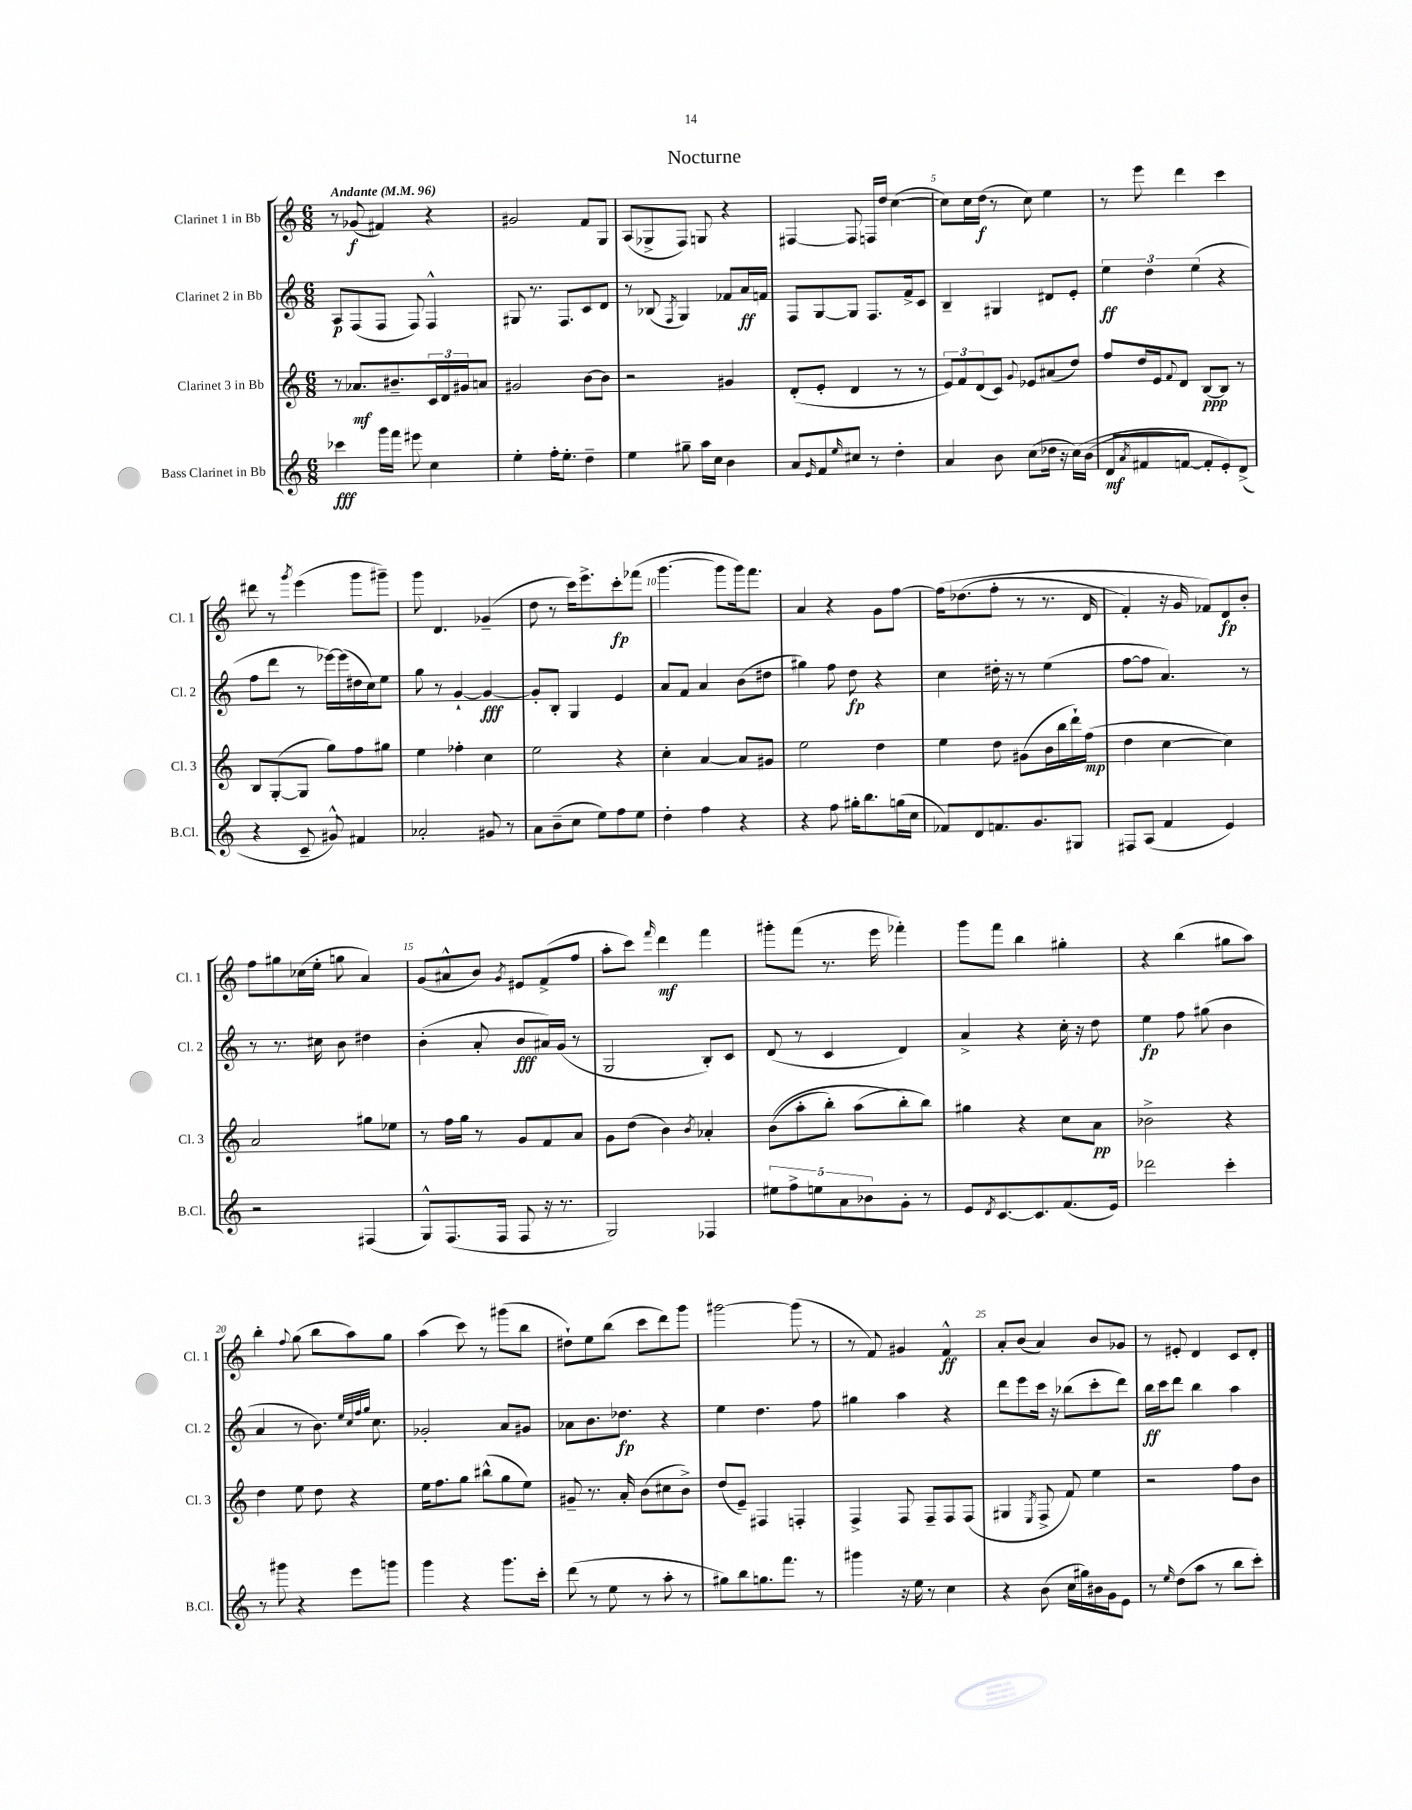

**kern	**kern	**kern	**kern
*staff4	*staff3	*staff2	*staff1
*clefG2	*clefG2	*clefG2	*clefG2
*k[]	*k[]	*k[]	*k[]
*M6/8	*M6/8	*M6/8	*M6/8
*MM96	*MM96	*MM96	*MM96
4ccc-	8r	8A	8r
.	8.a-	(8F	(8g-
16ggg	.	8F	4f#)
16fff	8.b#~	.	.
8eee#	.	8F)	.
4cc	24c	4F^^	4r
.	24d	.	.
.	24g#	.	.
.	8a	.	.
=	=	=	=
4ee'	2g#	8G#	2g#
.	.	8.r	.
16ff'	.	.	.
8.ee'	.	8.F	.
4dd~	[8b	8c	8f
.	8b]	8d	8G
=	=	=	=
4ee	2r	8r	(8A
.	.	(8B-	8G-^
.	.	8qF	.
8gg#~	.	4G)	8F)
16aa	.	.	8G
16cc	.	.	.
4b	4g#	8f-	4r
.	.	16a	.
.	.	16f	.
=	=	=	=
8a	(8d'	8F	[4F#
16qqe	.	.	.
8f	8e'	[8G	.
16qqee	.	.	.
8cc#	4d	8G]	8F#]
8r	.	8.F	16F
.	.	.	16dd
4dd'	8r	.	([4cc
.	.	16f^	.
.	8r	8c	.
=	=	=	=
4a	12e)	4B~	8cc])
.	12f	.	.
.	.	.	16cc
.	(12d	.	.
.	.	.	(16dd
8b	8c)	4G#	8r
.	8qqg	.	.
(8cc	8e-	.	8cc)
16dd-	(8a#	8d#	4ee
16r	.	.	.
&(16cc)	8dd)	8e'	.
(16b	.	.	.
=	=	=	=
8d	8ff	6ee	8r
8qa	.	.	.
8f#	16dd	.	8eee
.	.	6dd	.
.	16e	.	.
.	8qqf	.	.
[8f)	8d	.	4ddd
.	.	(6ee	.
8f']	[8B	.	.
8e'&)	8B]	4r	4ccc
(8d^	8r	.	.
=	=	=	=
4r	8B	8ff	8ddd#
.	([8G'	8ddd	8r
.	.	.	8qggg
8c~	8G]	8r	(4eee
8g#^^)	8gg)	[16eee-)	.
.	.	(16eee-]	.
4f#	8ff	16dd#	8ggg
.	.	16cc)	.
.	8gg#	8ee	8ggg#~)
=	=	=	=
2a-'	4ee	8gg	8ggg
.	.	8r	4.d
.	4ff-'	[4g`	.
8g#	4cc	4g_	(4g-~
8r	.	.	.
=	=	=	=
8a	2ee	8g']	8dd
(8b~	.	8B'	8r
8cc	.	4G	16ccc)
.	.	.	8.eee^
8ee)	.	.	.
8ff	4r	4e	8ccc'
8ee	.	.	(8fff-
=	=	=	=
4dd'	4cc'	8a	[4.ggg
.	.	8f	.
4ff	[4a	4a	.
.	.	.	8ggg]
4r	8a]	(8b	16ggg)
.	.	.	8.fff
.	8g#	8dd#	.
=	=	=	=
4r	2ee	4gg#)	4a
8ff	.	8ff	4r
16gg#'	.	8dd	.
8.bb	.	.	.
.	4dd	4r	8g
(16gg	.	.	[8ff
16cc	.	.	.
=	=	=	=
8f-)	4ee	4cc	&(16ff]
.	.	.	(8.dd-
8d	.	.	.
8.f	8dd	16dd#'	8ff'
.	.	16r	.
.	(8g#	8r	8r
8.g	.	.	.
.	16b	(4ee	8.r
.	16bb	.	.
8G#	16ddd`)	.	.
.	(16ff	.	16d
=	=	=	=
8F#	4dd	[8ff	4f')
(8A	.	8ff]	.
4f	[4cc	4.a)	16r
.	.	.	16g
.	.	.	8f-&)
4e)	4cc])	.	8d
.	.	8r	8b'
=	=	=	=
2r	2a	8r	8ff
.	.	8.r	8gg#
.	.	.	(16cc-
.	.	16cc#	16ee'
.	.	8b	8gg
(4F#	8gg#	4dd#	4a)
.	8ee-	.	.
=	=	=	=
8G^^)	8r	(4b'	(8g
(8.F	16ff	.	8a#^^
.	16gg	.	.
.	8r	8a'	8b)
16F	.	.	.
.	.	.	8qg
8F	8g	8b	8e#
16r	8f	16a#)	(8f^
8.r	.	(16g	.
.	8a	8r	8ff
=	=	=	=
2G)	8g	2G	8aa'
.	(8dd	.	8ccc)
.	.	.	16qqfff
.	4b)	.	4ddd
.	8qb	.	.
4F-	4a-'	8B')	4fff
.	.	8c	.
=	=	=	=
10ee#	&((8b	(8d	8ggg#'
10ff^	.	.	.
.	8aa'	8r	(8fff
10ee	.	.	.
.	8bb')	4c	8.r
10a	.	.	.
.	(8aa	.	.
10b-	.	.	.
.	.	.	16eee
8g'	8bb'&)	4d)	4fff-')
8r	8bb)	.	.
=	=	=	=
8e	4gg#	4a^	8ggg
8qd	.	.	.
[8.c	.	.	8fff
.	4r	4r	4bb
8.c]	.	.	.
(8.f	8cc	16cc'	4gg#'
.	.	16r	.
.	8a	8dd	.
16e)	.	.	.
=	=	=	=
2ddd-	2b-^	4ee	4r
.	.	8ff	(4bb
.	.	(8gg#	.
4ccc'	4r	4b	8gg#
.	.	.	8aa)
=	=	=	=
8r	4dd	4a	4bb'
8ggg#	.	.	.
.	.	.	8qqff
4r	8ee	8r	(8gg
.	8dd	8.b)	8bb
8eee	4r	.	8aa)
.	.	32qqee	.
.	.	32qqcc	.
.	.	32qqff	.
.	.	32qqgg	.
.	.	8.cc	.
8ggg	.	.	8gg
=	=	=	=
4ggg	16ee	2g-'	(4aa
.	8.ff	.	.
4r	8gg	.	8ccc)
.	(8bb#^^	.	8r
8.ggg	8gg	8a	(8ggg#
.	8ee)	8g#	8bb
16ccc'	.	.	.
=	=	=	=
(8ddd	8g#~	8a-	8dd#`)
8r	8.r	8.b	8ee
8ee	.	.	(8bb
.	16a'	8.dd-	.
8r	(8b	.	8ccc
8aa'	8cc#	4r	8ddd)
8r	8b^)	.	8ggg
=	=	=	=
8gg#)	(8dd	4ee	[2ggg#
8bb	8e~)	.	.
8.gg	4F#	4.dd	.
8.fff	.	.	.
.	4F'	.	(8ggg#]
8r	.	8ff	8r
=	=	=	=
4ggg#	4F^	4gg#	8r
.	.	.	8f)
16r	8F	4aa	4g#
16ee	.	.	.
8r	8F~	.	.
4cc	8F	4r	4f^^
.	(8F	.	.
=	=	=	=
4r	4G#	8ddd	8a'
.	.	8eee	(8b
.	8qE	.	.
(8b	8F^	16ccc	4a)
.	.	16r	.
16cc	8f)	(8bb-	.
16gg#)	.	.	.
16b#	4ee	8ccc'	8b
16g	.	.	.
8e	.	8ddd)	8g-
=	=	=	=
8r	2r	16bb	8r
.	.	16ccc	.
16qqee	.	.	.
(8dd	.	8ddd	8e#'
8aa	.	4bb	4d
8r	.	.	.
8bb	8ff	4aa	8c
8ccc')	8b	.	8d'
==	==	==	==
*-	*-	*-	*-
